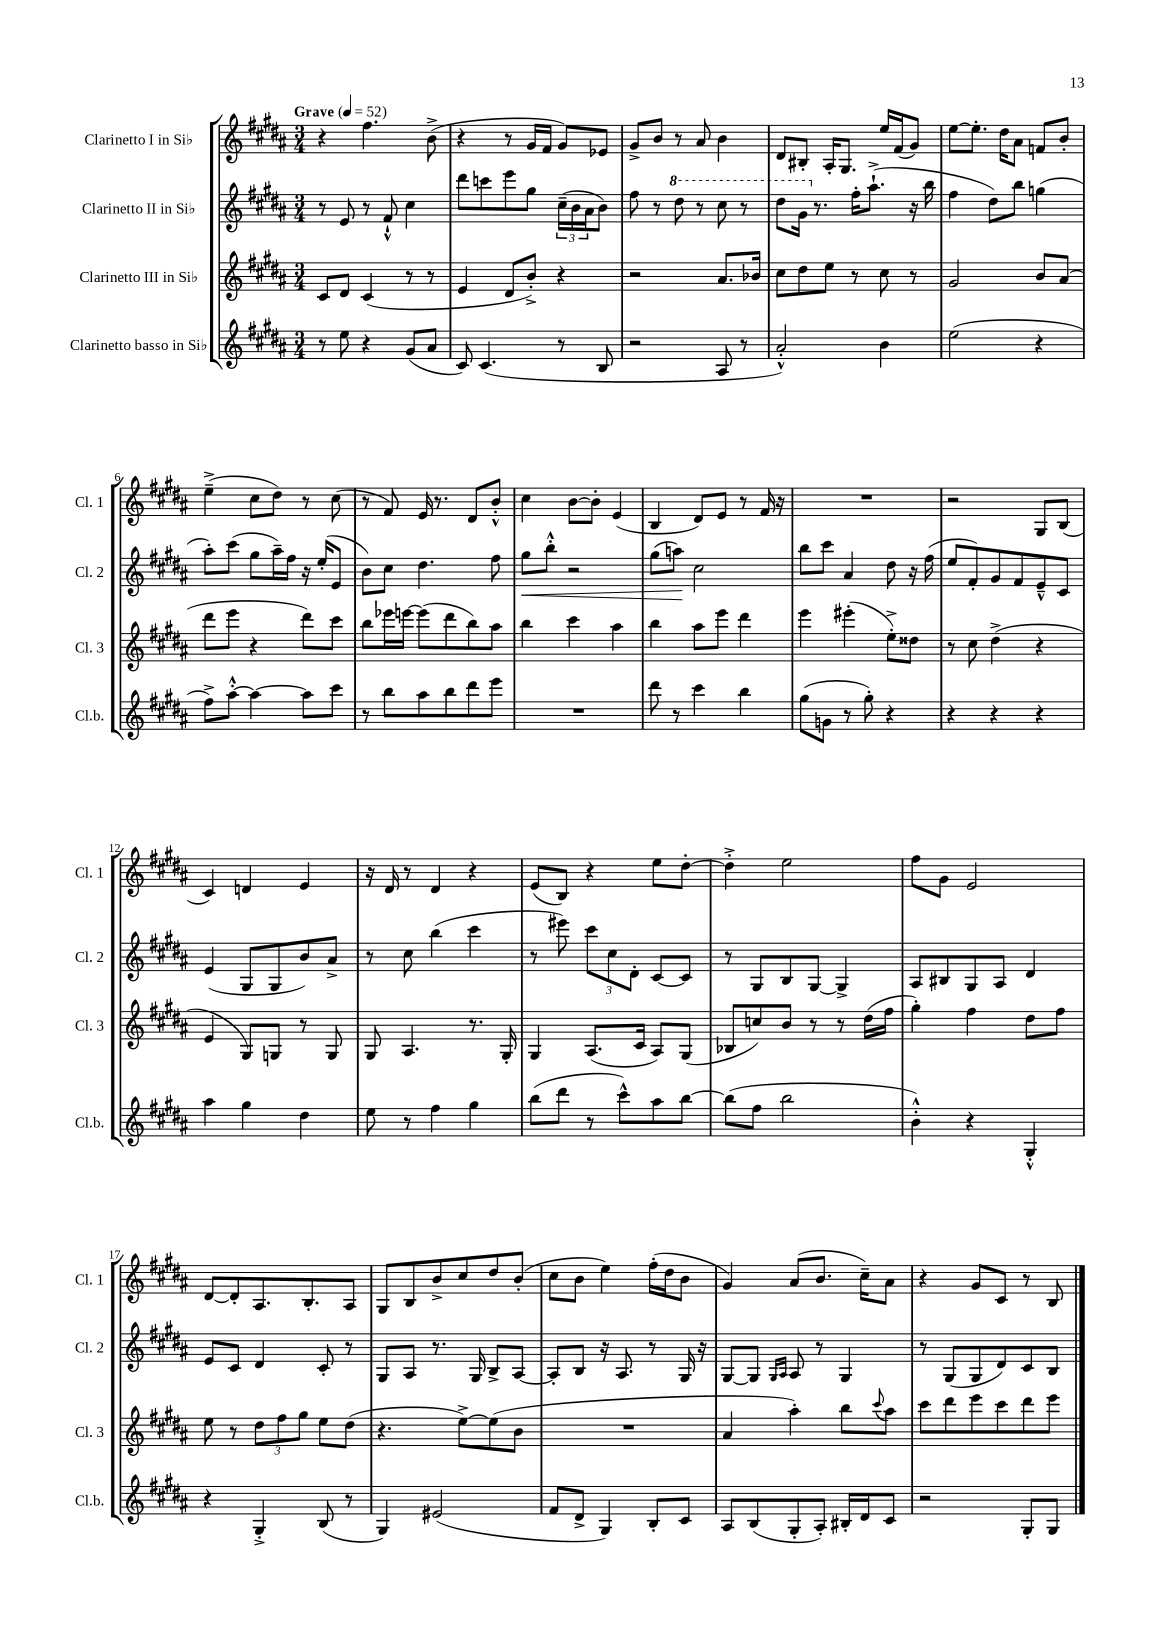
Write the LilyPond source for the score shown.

<<
\new StaffGroup <<
\new Staff = "s0" \with { instrumentName = "Clarinetto I in Sib" shortInstrumentName = "Cl. 1" } {
    \clef treble \key b \major \numericTimeSignature \time 3/4 \tempo "Grave" 4 = 52
    r4 fis''4. b'8->( |
    r4 r8 gis'16 fis'16 gis'8) ees'8 |
    gis'8-> b'8 r8 ais'8 b'4 |
    dis'8 bis8-. ais16-. gis8. e''16 fis'16( gis'8) |
    e''8~ e''8.-. dis''16 ais'8 f'8 b'8-. |
    e''4--->( cis''8 dis''8) r8 cis''8( |
    r8 fis'8) e'16 r8. dis'8 b'8-.-^ |
    cis''4 b'8~ b'8-. e'4( |
    b4 dis'8) e'8 r8 fis'16 r16 |
    R2. |
    r2 gis8 b8( |
    cis'4) d'4 e'4 |
    r16 dis'16 r8 dis'4 r4 |
    e'8( b8) r4 e''8 dis''8~-. |
    dis''4-.-> e''2 |
    fis''8 gis'8 e'2 |
    dis'8~ dis'8-. ais8. b8.-. ais8 |
    gis8 b8 b'8-> cis''8 dis''8 b'8-.( |
    cis''8 b'8 e''4) fis''16-.( dis''16 b'8 |
    gis'4) ais'8( b'8. cis''16--) ais'8 |
    r4 gis'8 cis'8 r8 b8 \bar "|." |
}
\new Staff = "s1" \with { instrumentName = "Clarinetto II in Sib" shortInstrumentName = "Cl. 2" } {
    \clef treble \key b \major \numericTimeSignature \time 3/4
    r8 e'8 r8 fis'8-!-^ cis''4 |
    dis'''8 c'''8 e'''8 gis''8 \tuplet 3/2 { cis''16--( b'16 ais'16 } b'8) |
    fis''8 r8 \ottava #1 dis'''8 r8 cis'''8 r8 |
    dis'''8 gis''16 \ottava #0 r8. fis''16-. ais''8.-!->( r16 b''16 |
    fis''4 dis''8) b''8 g''4( |
    ais''8-.) cis'''8( gis''8 ais''16--) fis''16 r16 e''16-.( e'8 |
    b'8) cis''8 dis''4. fis''8 |
    gis''8\< b''8-.-^ r2 |
    gis''8( a''8\!) cis''2 |
    b''8 cis'''8 ais'4 dis''8 r16 fis''16( |
    e''8 fis'8-.) gis'8 fis'8 e'8---^ cis'8 |
    e'4( gis8 gis8 b'8) ais'8-> |
    r8 cis''8 b''4( cis'''4 |
    r8 eis'''8) \tuplet 3/2 { cis'''8 cis''8 dis'8-. } cis'8~ cis'8 |
    r8 gis8 b8 gis8~ gis4-> |
    ais8 bis8 gis8 ais8 dis'4 |
    e'8 cis'8 dis'4 cis'8-. r8 |
    gis8 ais8 r8. gis16 b8-> ais8~ |
    ais8-. b8 r16 ais8. r8 gis16 r16 |
    gis8~ gis8 \grace { gis16 ais16 } ais8 r8 gis4 |
    r8 gis8( gis8 dis'8) cis'8 b8 \bar "|." |
}
\new Staff = "s2" \with { instrumentName = "Clarinetto III in Sib" shortInstrumentName = "Cl. 3" } {
    \clef treble \key b \major \numericTimeSignature \time 3/4
    cis'8 dis'8 cis'4( r8 r8 |
    e'4 dis'8 b'8-.->) r4 |
    r2 ais'8. bes'16 |
    cis''8 dis''8 e''8 r8 cis''8 r8 |
    gis'2 b'8 ais'8( |
    dis'''8 e'''8 r4 dis'''8) cis'''8 |
    b''8 ees'''16 e'''16~ e'''8( dis'''8 b''8) ais''8 |
    b''4 cis'''4 ais''4 |
    b''4 ais''8 e'''8 dis'''4 |
    e'''4 eis'''4-.( e''8-.->) disis''8 |
    r8 cis''8 dis''4->( r4 |
    e'4 gis8) g8 r8 g8 |
    gis8 ais4. r8. gis16-. |
    gis4 ais8.( cis'16 ais8) gis8( |
    bes8 c''8) b'8 r8 r8 dis''16( fis''16 |
    gis''4-.) fis''4 dis''8 fis''8 |
    e''8 r8 \tuplet 3/2 { dis''8 fis''8 gis''8 } e''8 dis''8( |
    r4. e''8~->) e''8( b'8 |
    R2. |
    ais'4 ais''4-.) b''8 \appoggiatura { cis'''8 } ais''8 |
    cis'''8 dis'''8 e'''8 cis'''8 dis'''8 e'''8 \bar "|." |
}
\new Staff = "s3" \with { instrumentName = "Clarinetto basso in Sib" shortInstrumentName = "Cl.b." } {
    \clef treble \key b \major \numericTimeSignature \time 3/4
    r8 e''8 r4 gis'8( ais'8 |
    cis'8) cis'4.( r8 b8 |
    r2 ais8 r8 |
    ais'2-.-^) b'4 |
    e''2( r4 |
    fis''8->) ais''8~-.-^ ais''4~ ais''8 cis'''8 |
    r8 b''8 ais''8 b''8 dis'''8 e'''8 |
    R2. |
    dis'''8 r8 cis'''4 b''4 |
    gis''8( g'8 r8 gis''8-.) r4 |
    r4 r4 r4 |
    ais''4 gis''4 dis''4 |
    e''8 r8 fis''4 gis''4 |
    b''8( dis'''8 r8 cis'''8-^) ais''8 b''8~ |
    b''8( fis''8 b''2 |
    b'4-.-^) r4 gis4-.-^ |
    r4 gis4-.-> b8( r8 |
    gis4) eis'2( |
    fis'8 dis'8-> gis4) b8-. cis'8 |
    ais8 b8( gis8-. ais8-.) bis16-. dis'16 cis'8 |
    r2 gis8-. gis8 \bar "|." |
}
>>
>>
